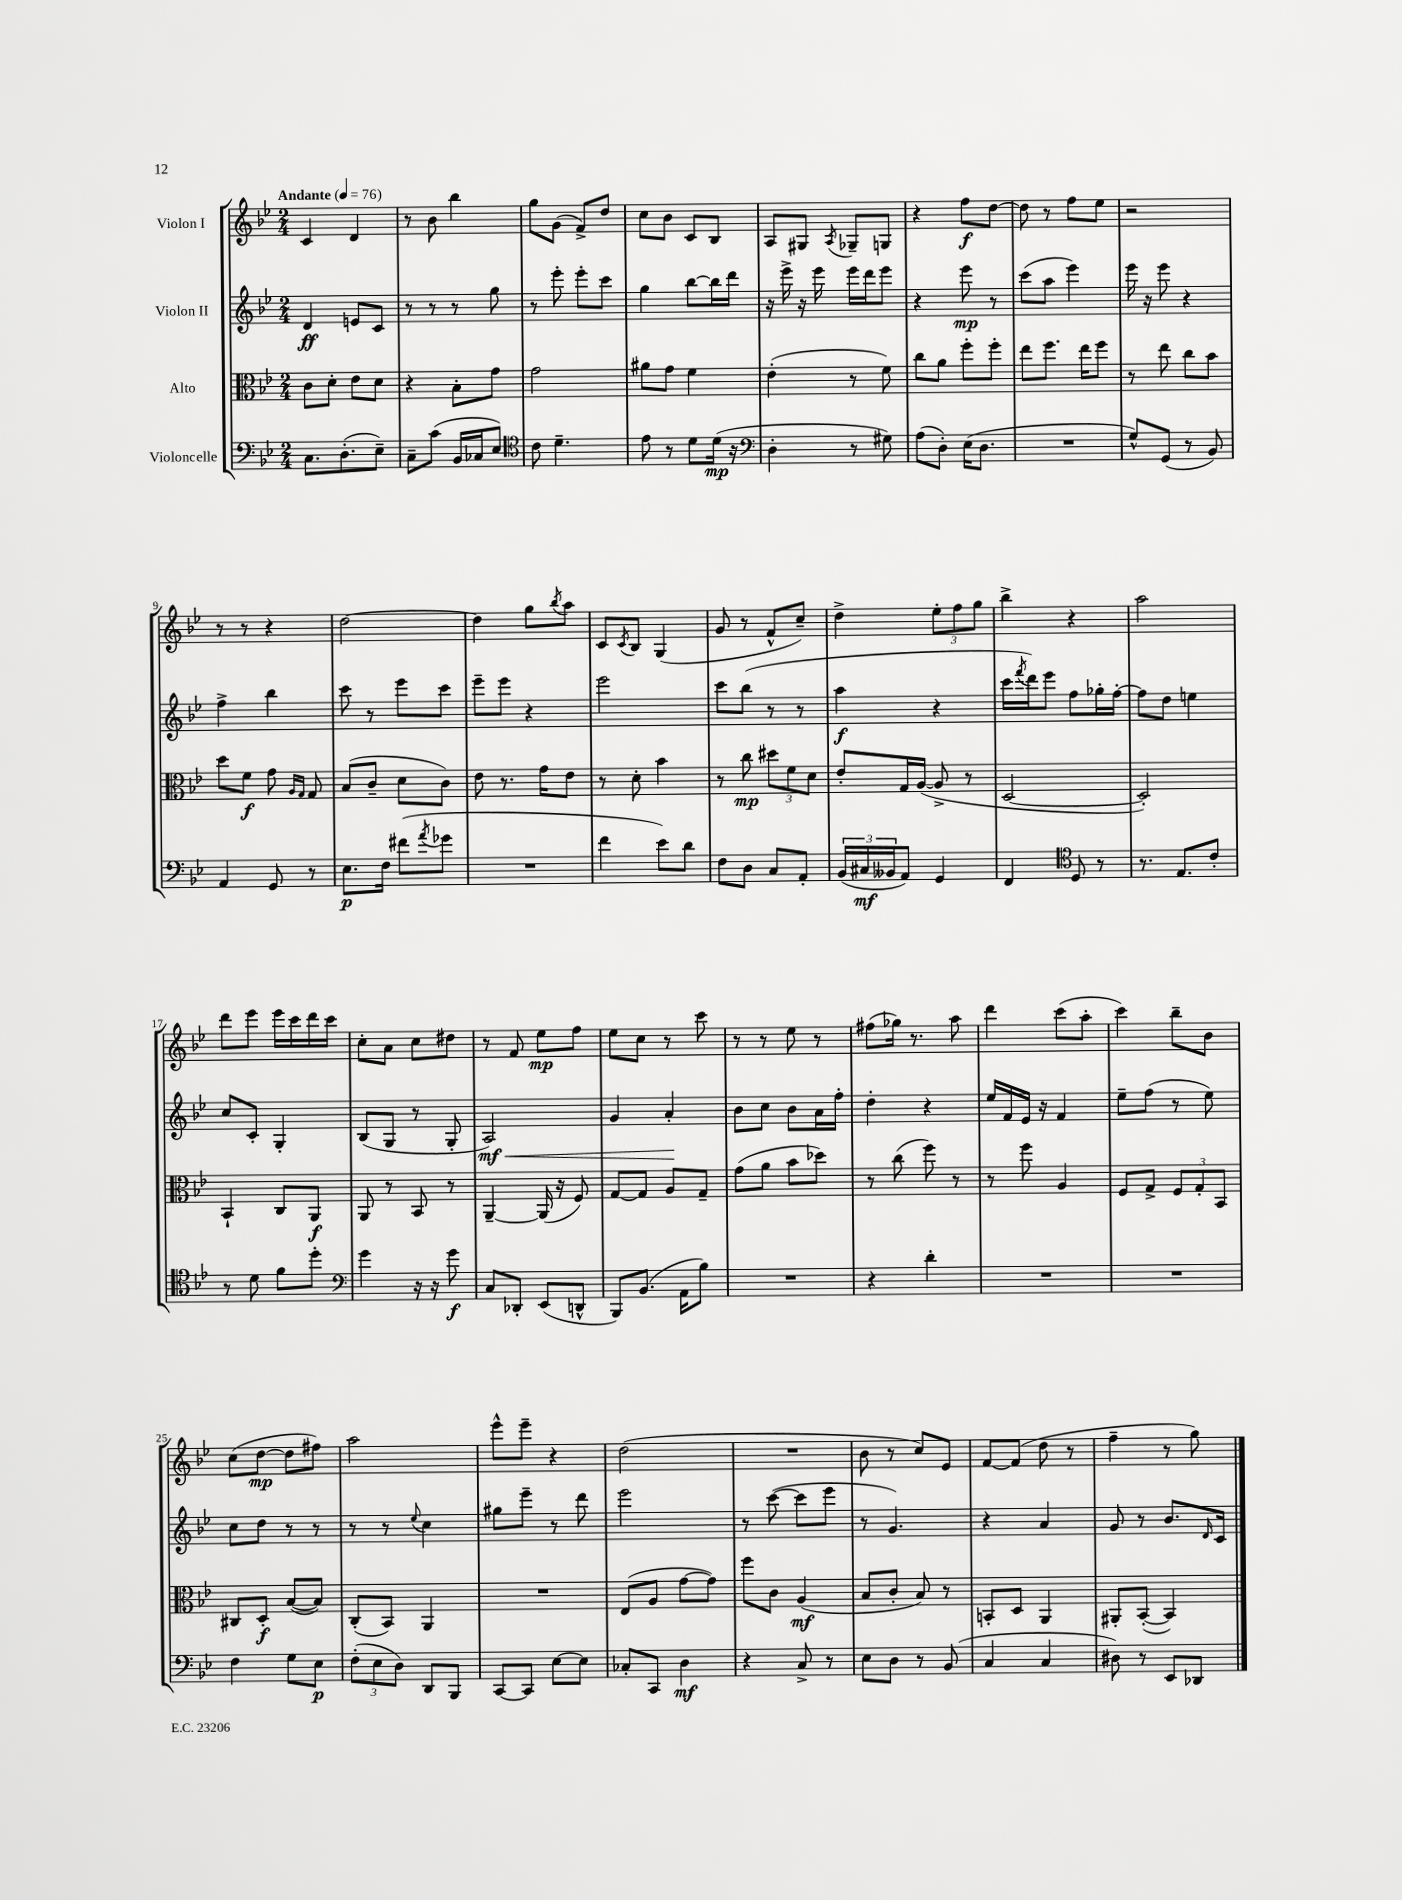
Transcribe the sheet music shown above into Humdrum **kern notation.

**kern	**dynam	**kern	**dynam	**kern	**dynam	**kern	**dynam
*part4	*part4	*part3	*part3	*part2	*part2	*part1	*part1
*staff4	*staff4	*staff3	*staff3	*staff2	*staff2	*staff1	*staff1
*I"Violoncelle	*	*I"Alto	*	*I"Violon II	*	*I"Violon I	*
*clefF4	*	*clefC3	*	*clefG2	*	*clefG2	*
*k[b-e-]	*	*k[b-e-]	*	*k[b-e-]	*	*k[b-e-]	*
*M2/4	*	*M2/4	*	*M2/4	*	*M2/4	*
*MM76	*	*MM76	*	*MM76	*	*MM76	*
=1	=1	=1	=1	=1	=1	=1	=1
!	!	!	!	!	!	!LO:TX:a:B:t=Andante	!
8.C\L	.	8c\L	.	4d/	ff	4c/	.
.	.	8d'\J	.	.	.	.	.
(8.D'\	.	.	.	.	.	.	.
.	.	8e-\L	.	8en/L	.	4d/	.
8E-~\J)	.	8d\J	.	8c/J	.	.	.
=2	=2	=2	=2	=2	=2	=2	=2
8C~\L	.	4r	.	8r	.	8r	.
(8c\J	.	.	.	8r	.	8b-\	.
16BB-/LL	.	8B-'\L	.	8r	.	4bb-\	.
16C-X/J	.	.	.	.	.	.	.
8E-/J)	.	8g\J	.	8gg\	.	.	.
=3	=3	=3	=3	=3	=3	=3	=3
*clefC4	*	*	*	*	*	*	*
8c\	.	2g\	.	8r	.	8gg\L	.
4.d~\	.	.	.	8eee-'\	.	(8g\J	.
.	.	.	.	8eee-'\L	.	8f^/L)	.
.	.	.	.	8ccc\J	.	8dd/J	.
=4	=4	=4	=4	=4	=4	=4	=4
8e-\	.	8a#X\L	.	4gg\	.	8cc\L	.
8r	.	8g\J	.	.	.	8b-\J	.
8d\L	.	4f\	.	[8bb-\L	.	8c/L	.
(16d\Jk	mp	.	.	16bb-\L]	.	8B-/J	.
16r	.	.	.	16ddd\JJ	.	.	.
=5	=5	=5	=5	=5	=5	=5	=5
*clefF4	*	*	*	*	*	*	*
4D'\	.	(4e-'\	.	16r	.	8A/L	.
.	.	.	.	16eee-^\	.	.	.
.	.	.	.	16r	.	8G#X/J	.
.	.	.	.	16eee-\	.	.	.
.	.	.	.	.	.	8qA/	.
8r	.	8r	.	16eee-\LL	.	8G-X~/L	.
.	.	.	.	16ddd\J	.	.	.
8G#X\)	.	8f\)	.	8eee-\J	.	8Gn/J	.
=6	=6	=6	=6	=6	=6	=6	=6
(8A\L	.	8cc\L	.	4r	.	4r	.
8D'\J)	.	8a\J	.	.	.	.	.
(16E-\KL	.	8ff'\L	.	8eee-\	mp	8ff\L	f
8.D\J	.	.	.	.	.	.	.
.	.	8ff'\J	.	8r	.	[8dd\J	.
=7	=7	=7	=7	=7	=7	=7	=7
2r	.	8ee-\L	.	(8ccc\L	.	8dd\]	.
.	.	8.ff\J	.	8aa\J	.	8r	.
.	.	.	.	4eee-\)	.	8ff\L	.
.	.	16ee-\KL	.	.	.	.	.
.	.	8ff\J	.	.	.	8ee-\J	.
=8	=8	=8	=8	=8	=8	=8	=8
8G^^/L)	.	8r	.	16eee-\	.	2r	.
.	.	.	.	16r	.	.	.
(8GG/J	.	8ee-\	.	8eee-\	.	.	.
8r	.	8cc\L	.	4r	.	.	.
8BB-/)	.	8b-\J	.	.	.	.	.
!!LO:LB:g=z
=9	=9	=9	=9	=9	=9	=9	=9
4AA/	.	8dd\L	.	4ff^\	.	8r	.
.	.	8f\J	f	.	.	8r	.
8GG/	.	8g\	.	4bb-\	.	4r	.
.	.	16qqA/LL	.	.	.	.	.
.	.	16qqG/JJ	.	.	.	.	.
8r	.	8G/	.	.	.	.	.
=10	=10	=10	=10	=10	=10	=10	=10
8.E-\L	p	(8B-/L	.	8ccc\	.	[2dd\	.
.	.	8c~/J	.	8r	.	.	.
16F\Jk	.	.	.	.	.	.	.
(8f#X\L	.	8d\L	.	8eee-\L	.	.	.
8qa/	.	.	.	.	.	.	.
8g-X\J	.	8c\J)	.	8ccc\J	.	.	.
=11	=11	=11	=11	=11	=11	=11	=11
2r	.	8e-\	.	8eee-~\L	.	4dd\]	.
.	.	8.r	.	8eee-\J	.	.	.
.	.	.	.	4r	.	8gg\L	.
.	.	16g\KL	.	.	.	.	.
.	.	.	.	.	.	8qbb-/	.
.	.	8e-\J	.	.	.	8aa\J	.
=12	=12	=12	=12	=12	=12	=12	=12
4f\	.	8r	.	2eee-\	.	8c/L	.
.	.	.	.	.	.	8qc/	.
.	.	8d'\	.	.	.	8B-/J	.
8e-\L)	.	4b-\	.	.	.	(4G/	.
8d\J	.	.	.	.	.	.	.
=13	=13	=13	=13	=13	=13	=13	=13
8F\L	.	8r	.	8ccc\L	.	8g/	.
8D\J	.	8cc\	mp	(8bb-\J	.	8r	.
8C/L	.	12dd#X\L	.	8r	.	8f^^/L	.
.	.	12f\	.	.	.	.	.
8AA'/J	.	.	.	8r	.	8cc~/J)	.
.	.	12d\J	.	.	.	.	.
=14	=14	=14	=14	=14	=14	=14	=14
(24BB-/LL	.	8e-'/L	.	4aa\	f	4dd^\	.
24C#X/	mf	.	.	.	.	.	.
24BB--X/J	.	.	.	.	.	.	.
8AA/J)	.	16G/L	.	.	.	.	.
.	.	([16A/JJ	.	.	.	.	.
4GG/	.	8A^/]	.	4r	.	12ee-'\L	.
.	.	.	.	.	.	12ff\	.
.	.	8r	.	.	.	.	.
.	.	.	.	.	.	12gg\J	.
=15	=15	=15	=15	=15	=15	=15	=15
4FF/	.	[2D/	.	16ccc\LL	.	4bb-^\	.
.	.	.	.	8qfff/	.	.	.
.	.	.	.	16ddd\J)	.	.	.
.	.	.	.	8eee-\J	.	.	.
*clefC4	*	*	*	*	*	*	*
8D/	.	.	.	8ff\L	.	4r	.
8r	.	.	.	16gg-X'\L	.	.	.
.	.	.	.	[16ff'\JJ	.	.	.
=16	=16	=16	=16	=16	=16	=16	=16
8.r	.	2D'/])	.	8ff\L]	.	2aa\	.
.	.	.	.	8dd\J	.	.	.
8.E-/L	.	.	.	.	.	.	.
.	.	.	.	4een\	.	.	.
8c'/J	.	.	.	.	.	.	.
!!LO:LB:g=z
=17	=17	=17	=17	=17	=17	=17	=17
8r	.	4BB-`/	.	8cc/L	.	8ddd\L	.
8d\	.	.	.	8c'/J	.	8eee-\J	.
8f\L	.	8C/L	.	4G'/	.	16eee-\LL	.
.	.	.	.	.	.	16ccc\	.
8dd'\J	.	8AA/J	f	.	.	16ddd\	.
.	.	.	.	.	.	16ccc\JJ	.
=18	=18	=18	=18	=18	=18	=18	=18
*clefF4	*	*	*	*	*	*	*
4g\	.	8AA/	.	(8B-/L	.	8cc'\L	.
.	.	8r	.	8G/J	.	8a\J	.
16r	.	8BB-/	.	8r	.	8cc\L	.
16r	.	.	.	.	.	.	.
8g\	f	8r	.	8G'/	.	8dd#X\J	.
=19	=19	=19	=19	=19	=19	=19	=19
!	!	!	!	!	!LO:HP:b	!	!
8C/L	.	[4AA~/	.	2A/)	< mf	8r	.
8DD-X'/J	.	.	.	.	.	8f/	.
(8EE-/L	.	(16AA/]	.	.	.	8ee-\L	mp
.	.	16r	.	.	.	.	.
8DDn^^/J	.	8F/)	.	.	.	8ff\J	.
=20	=20	=20	=20	=20	=20	=20	=20
8BBB-/L)	.	[8G/L	.	4g/	.	8ee-\L	.
(8.BB-/J	.	8G/J]	.	.	.	8cc\J	.
.	.	8A/L	.	4a'/	.	8r	.
16AA\KL	.	.	.	.	.	.	.
8B-\J)	.	8G~/J	.	.	.	8ccc\	.
.	.	.	.	.	[	.	.
=21	=21	=21	=21	=21	=21	=21	=21
2r	.	(8g\L	.	8b-\L	.	8r	.
.	.	8a\J	.	8cc\J	.	8r	.
.	.	8b-\L	.	8b-\L	.	8ee-\	.
.	.	8dd-X\J)	.	16a\L	.	8r	.
.	.	.	.	16ff'\JJ	.	.	.
=22	=22	=22	=22	=22	=22	=22	=22
4r	.	8r	.	4dd'\	.	(8ff#X\L	.
.	.	(8cc\	.	.	.	16gg-X\Jk)	.
.	.	.	.	.	.	8.r	.
4d'\	.	8ff\)	.	4r	.	.	.
.	.	8r	.	.	.	8aa\	.
=23	=23	=23	=23	=23	=23	=23	=23
2r	.	8r	.	16ee-/LL	.	4ddd\	.
.	.	.	.	16f/	.	.	.
.	.	8ff\	.	16e-/JJ	.	.	.
.	.	.	.	16r	.	.	.
.	.	4A/	.	4f/	.	(8ccc\L	.
.	.	.	.	.	.	8aa'\J	.
=24	=24	=24	=24	=24	=24	=24	=24
2r	.	8F/L	.	8ee-~\L	.	4ccc\)	.
.	.	8G^/J	.	(8ff\J	.	.	.
.	.	12F/L	.	8r	.	8bb-~\L	.
.	.	12G'/	.	.	.	.	.
.	.	.	.	8ee-\)	.	8b-\J	.
.	.	12BB-/J	.	.	.	.	.
!!LO:LB:g=z
=25	=25	=25	=25	=25	=25	=25	=25
4F\	.	8C#X/L	.	8cc\L	.	(8cc\L	.
.	.	8D'/J	f	8dd\J	.	[8dd\J	mp
8G\L	.	([8B-/L	.	8r	.	8dd\L]	.
8E-\J	p	8B-/J])	.	8r	.	8ff#X\J)	.
=26	=26	=26	=26	=26	=26	=26	=26
(12F'\L	.	(8C'/L	.	8r	.	2aa\	.
12E-\	.	.	.	.	.	.	.
.	.	8BB-/J)	.	8r	.	.	.
12D\J)	.	.	.	.	.	.	.
.	.	.	.	8qqee-/	.	.	.
8DD/L	.	4AA/	.	4cc\	.	.	.
8BBB-/J	.	.	.	.	.	.	.
=27	=27	=27	=27	=27	=27	=27	=27
[8CC/L	.	2r	.	8gg#X\L	.	8eee-^^\L	.
8CC/J]	.	.	.	8eee-~\J	.	8eee-~\J	.
[8E-\L	.	.	.	8r	.	4r	.
8E-\J]	.	.	.	8ddd\	.	.	.
=28	=28	=28	=28	=28	=28	=28	=28
8C-X'/L	.	(8E-/L	.	2eee-\	.	(2dd\	.
8CC/J	.	8A/J	.	.	.	.	.
4D\	mf	[8g\L	.	.	.	.	.
.	.	8g\J])	.	.	.	.	.
=29	=29	=29	=29	=29	=29	=29	=29
4r	.	8ff\L	.	8r	.	2r	.
.	.	8c\J	.	([8ccc\	.	.	.
8C^/	.	(4A/	mf	8ccc\L]	.	.	.
8r	.	.	.	8eee-\J	.	.	.
=30	=30	=30	=30	=30	=30	=30	=30
8E-\L	.	8B-/L	.	8r	.	8b-\	.
8D\J	.	8c'/J	.	4.g/)	.	8r	.
8r	.	8B-/)	.	.	.	8cc/L)	.
(8BB-/	.	8r	.	.	.	8e-/J	.
=31	=31	=31	=31	=31	=31	=31	=31
4C/	.	8BBn'/L	.	4r	.	[8f/L	.
.	.	8D/J	.	.	.	(8f/J]	.
4C/	.	4AA/	.	4a/	.	8dd\	.
.	.	.	.	.	.	8r	.
=32	=32	=32	=32	=32	=32	=32	=32
8D#X\)	.	8AA#X'/L	.	8g/	.	4ff~\	.
8r	.	([8BB-'/J	.	8r	.	.	.
8EE-/L	.	4BB-/])	.	8.b-/L	.	8r	.
8DD-X/J	.	.	.	.	.	8gg\)	.
.	.	.	.	16qqd/	.	.	.
.	.	.	.	16c/Jk	.	.	.
==	==	==	==	==	==	==	==
*-	*-	*-	*-	*-	*-	*-	*-
